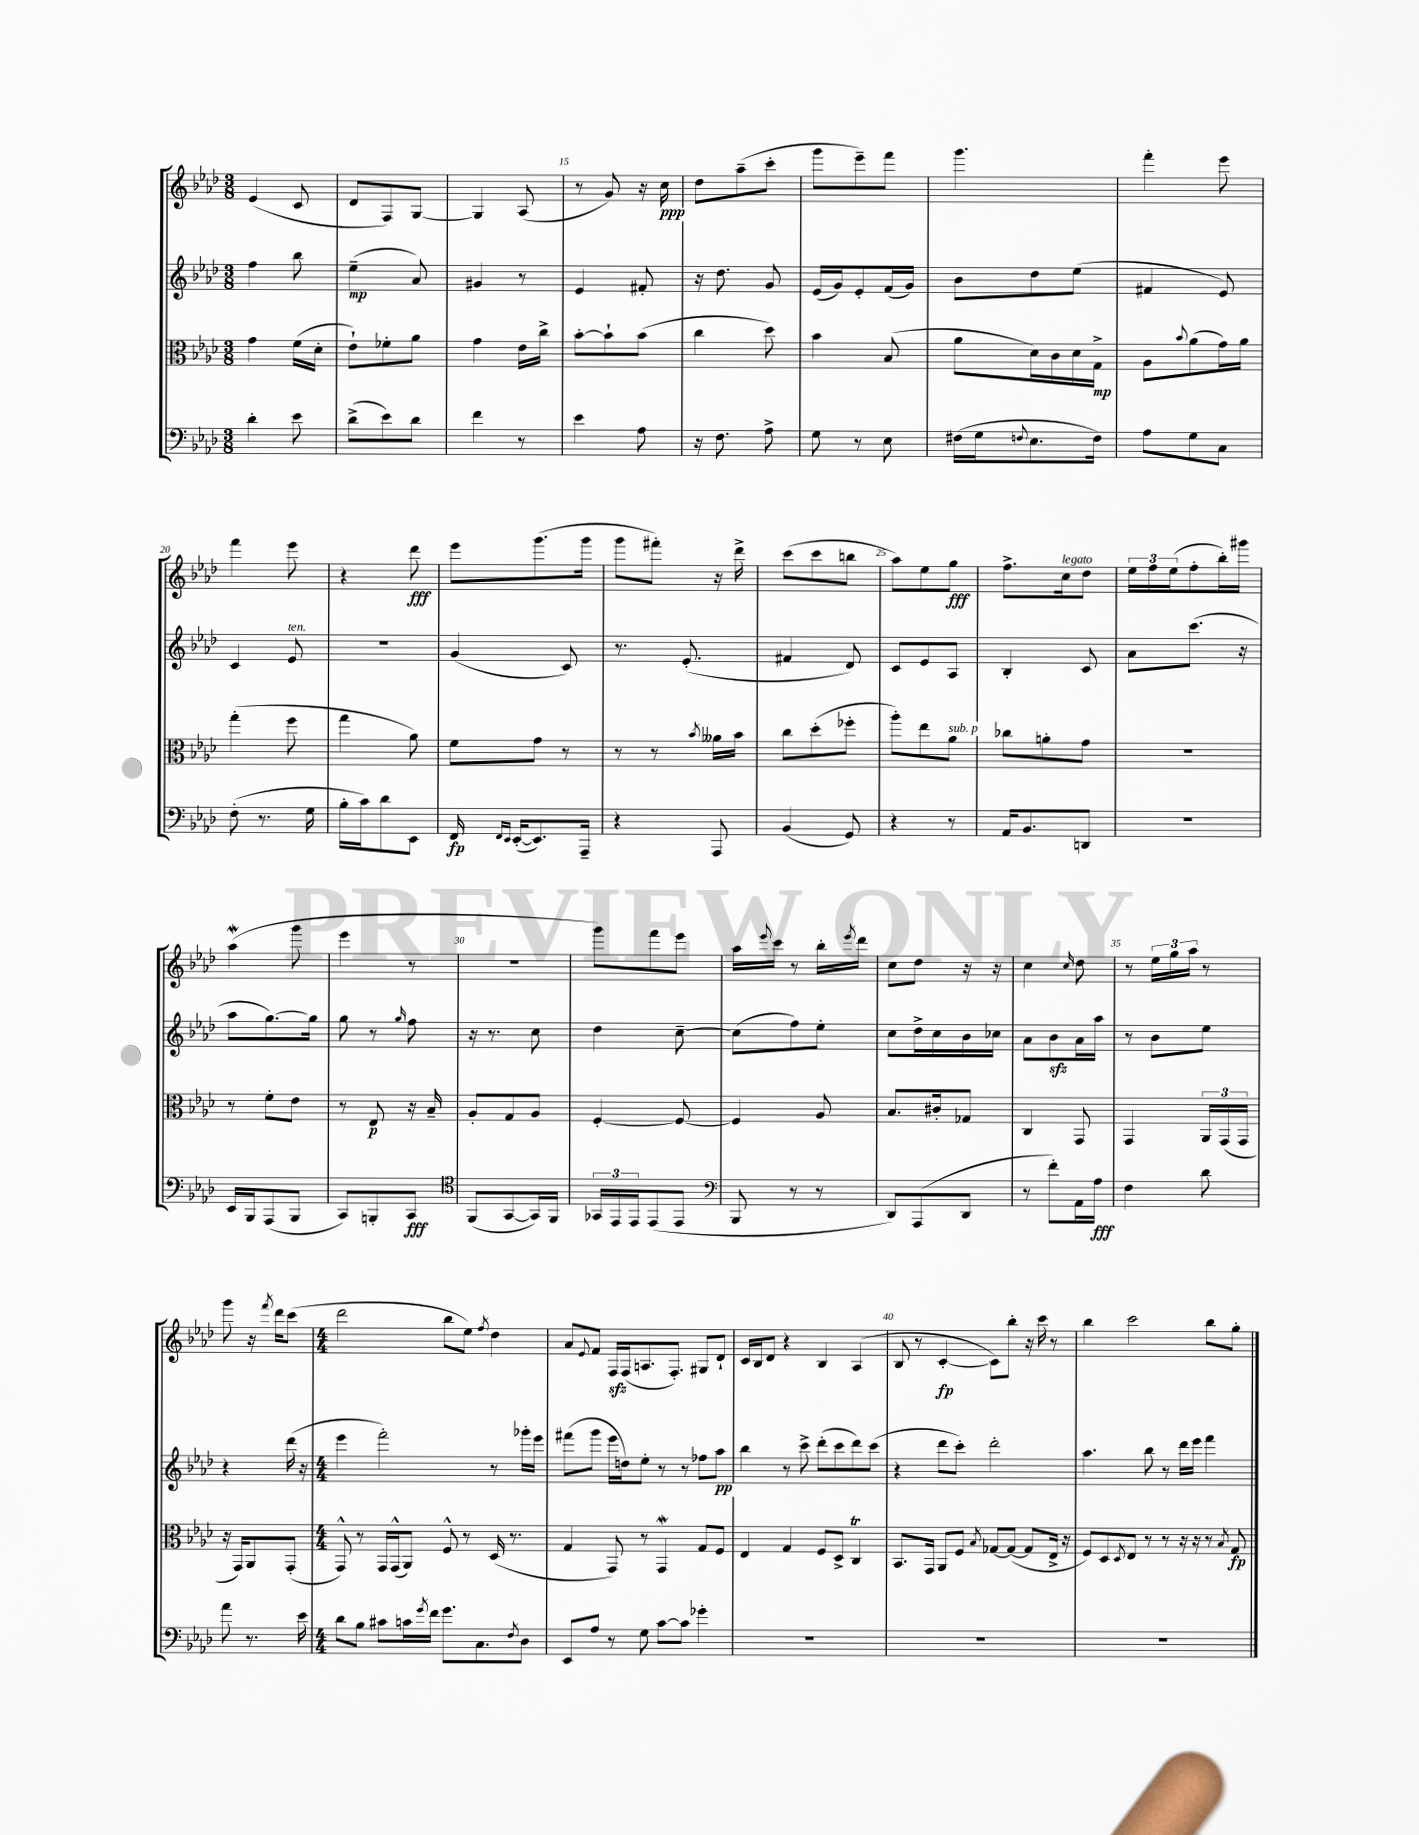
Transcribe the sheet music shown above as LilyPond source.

<<
\new StaffGroup <<
\new Staff = "s0" {
    \clef treble \key aes \major \numericTimeSignature \time 3/8
    ees'4( c'8 |
    des'8 f8) g8~ |
    g4 aes8( |
    r8 g'8) r16 c''16\ppp |
    des''8 aes''8--( c'''8-. |
    g'''8 ees'''8--) f'''8 |
    g'''4. |
    f'''4-. ees'''8 |
    f'''4 ees'''8 |
    r4 des'''8\fff |
    ees'''8 g'''8.( g'''16 |
    g'''8 fis'''8-.) r16 des'''16-> |
    c'''8( c'''8 b''8 |
    aes''8) ees''8 g''8\fff |
    f''8.-> c''16^\markup { \italic "legato" } des''8 |
    \tuplet 3/2 { ees''16 f''16 ees''16( } f''8-. bes''16-.) gis'''16 |
    aes''4\mordent( g'''8 |
    ees'''4 r8 |
    R4. |
    g'''8) f'''8 ees'''8 |
    aes''16 \appoggiatura { ees'''8 } c'''16 r8 bes''16-. \acciaccatura { ees'''8 } des'''16 |
    c''8 des''8 r16 r16 |
    c''4 \grace { c''16 } des''8 |
    r8 \tuplet 3/2 { ees''16 g''16 aes''16 } r8 |
    g'''8 r16 \acciaccatura { f'''8 } des'''16 c'''8( |
    \numericTimeSignature \time 4/4 des'''2 bes''8 ees''8) \acciaccatura { f''8 } des''4 |
    aes'8 \appoggiatura { ees'8 } f'8 f16\sfz f16( a8. f8.-.) gis8 des'8-! |
    c'16 bes16 des'8 r4 bes4 aes4( |
    bes8 r8 c'4~-.\fp c'8) bes''8-. r16 c'''16 r8 |
    bes''4 c'''2 bes''8 g''8-. \bar "|." |
}
\new Staff = "s1" {
    \clef treble \key aes \major \numericTimeSignature \time 3/8
    f''4 bes''8 |
    ees''4--\mp( aes'8) |
    gis'4 r8 |
    ees'4 fis'8-. |
    r16 des''8. g'8 |
    ees'16( g'16) ees'8-. f'16( g'16) |
    bes'8 des''8 ees''8( |
    fis'4 ees'8) |
    c'4 ees'8^\markup { \italic "ten." } |
    R4. |
    g'4( c'8) |
    r8. ees'8.-.( |
    fis'4 des'8) |
    c'8 ees'8 aes8 |
    bes4-. c'8 |
    aes'8 c'''8.( r16 |
    aes''8 g''8.~) g''16 |
    g''8 r8 \grace { g''16 } f''8 |
    r16 r8. c''8 |
    des''4 c''8~-- |
    c''8( f''8) ees''8-. |
    c''8 des''16-> c''16 bes'16 ces''16 |
    aes'8 bes'8\sfz aes'16 aes''16 |
    r8 bes'8 ees''8 |
    r4 des'''16( r16 |
    \numericTimeSignature \time 4/4 ees'''4 f'''2-.) r8 ges'''16-. ees'''16 |
    fis'''8( g'''8 ees'''16 d''16) ees''8-. r8 r8 fes''8 aes''8\pp |
    bes''4 r8 c'''8-> des'''8-.( c'''8 des'''8) c'''8( |
    r4 des'''8 c'''8-.) des'''2-. |
    aes''4. bes''8 r8 des'''16 ees'''16 f'''4 \bar "|." |
}
\new Staff = "s2" {
    \clef alto \key aes \major \numericTimeSignature \time 3/8
    g'4 f'16( des'16-. |
    ees'8-!) fes'8-. aes'8 |
    g'4 ees'16 c''16-> |
    bes'8~-. bes'8-! bes'8( |
    c''4 des''8) |
    bes'4 bes8( |
    aes'8 des'16) c'16 des'16 g16->\mp |
    aes8 \appoggiatura { bes'8 } aes'8( g'16) aes'16 |
    g''4-.( f''8 |
    g''4 aes'8) |
    f'8 g'8 r8 |
    r8 r8 \acciaccatura { bes'8 } aeses'16 bes'16 |
    c''8 des''8-.( fes''8-. |
    aes''8-.) ees''8 aes'8^\markup { \italic "sub. p" } |
    ces''8 a'8-. g'8 |
    R4. |
    r8 f'8-. ees'8 |
    r8 ees8\p r16 bes16-- |
    aes8-. g8 aes8 |
    f4~-. f8~ |
    f4 aes8 |
    bes8. cis'16-. ges8 |
    c4 g,8 |
    g,4 \tuplet 3/2 { aes,16 g,16( g,16 } |
    r16 g,16) aes,8 g,8-.( |
    \numericTimeSignature \time 4/4 g,8-^) r8 g,16 g,16-^( aes,8) f8-^ r8 des16( r8. |
    g4 g,8) r8 g,4\mordent g8 f8 |
    ees4 g4 f8 des8-> c4\trill |
    bes,8. g,16 aes,8 f8 \acciaccatura { bes8 } ges8~ ges8~( ges8 ees16-> r16 |
    f8) des8 \acciaccatura { des8 } ees8 r8 r8 r16 r16 r8 \acciaccatura { bes8 } g8\fp \bar "|." |
}
\new Staff = "s3" {
    \clef bass \key aes \major \numericTimeSignature \time 3/8
    des'4-. ees'8 |
    des'8->( ees'8) des'8 |
    f'4 r8 |
    ees'4 aes8 |
    r16 f8. aes8-> |
    g8 r8 ees8 |
    fis16( g16 \appoggiatura { f8 } ees8. f16) |
    aes8 g8 c8 |
    f8-.( r8. g16 |
    bes16-. c'16) des'8 ees,8 |
    f,16\fp \grace { f,16 ees,16 } ees,16~-.( ees,8.) aes,,16-- |
    r4 aes,,8 |
    bes,4( g,8) |
    r4 r8 |
    aes,16 bes,8. d,8 |
    R4. |
    ees,16 bes,,16 aes,,8( bes,,8 |
    c,8) b,,8-. c,8\fff |
    \clef tenor f,8( g,8~ g,16) f,16 |
    \tuplet 3/2 { ges,16 ees,16 ees,16 } ees,8( ees,8 |
    \clef bass bes,,8 r8 r8 |
    des,8) aes,,8( des,8 |
    r8 f'8-.) aes,16 aes16\fff |
    f4 des'8 |
    aes'8 r8. ees'16 |
    \numericTimeSignature \time 4/4 des'8 bes8 cis'8 c'16 \acciaccatura { g'8 } f'16 g'8. c8. \acciaccatura { f8 } des8 |
    ees,8 aes8 r8 g8 c'8~ c'8 ges'4-. |
    R1 |
    R1 |
    R1 \bar "|." |
}
>>
>>
\layout { \context { \Score currentBarNumber = #12 \override BarNumber.break-visibility = ##(#f #t #t) barNumberVisibility = #(every-nth-bar-number-visible 5) } }
